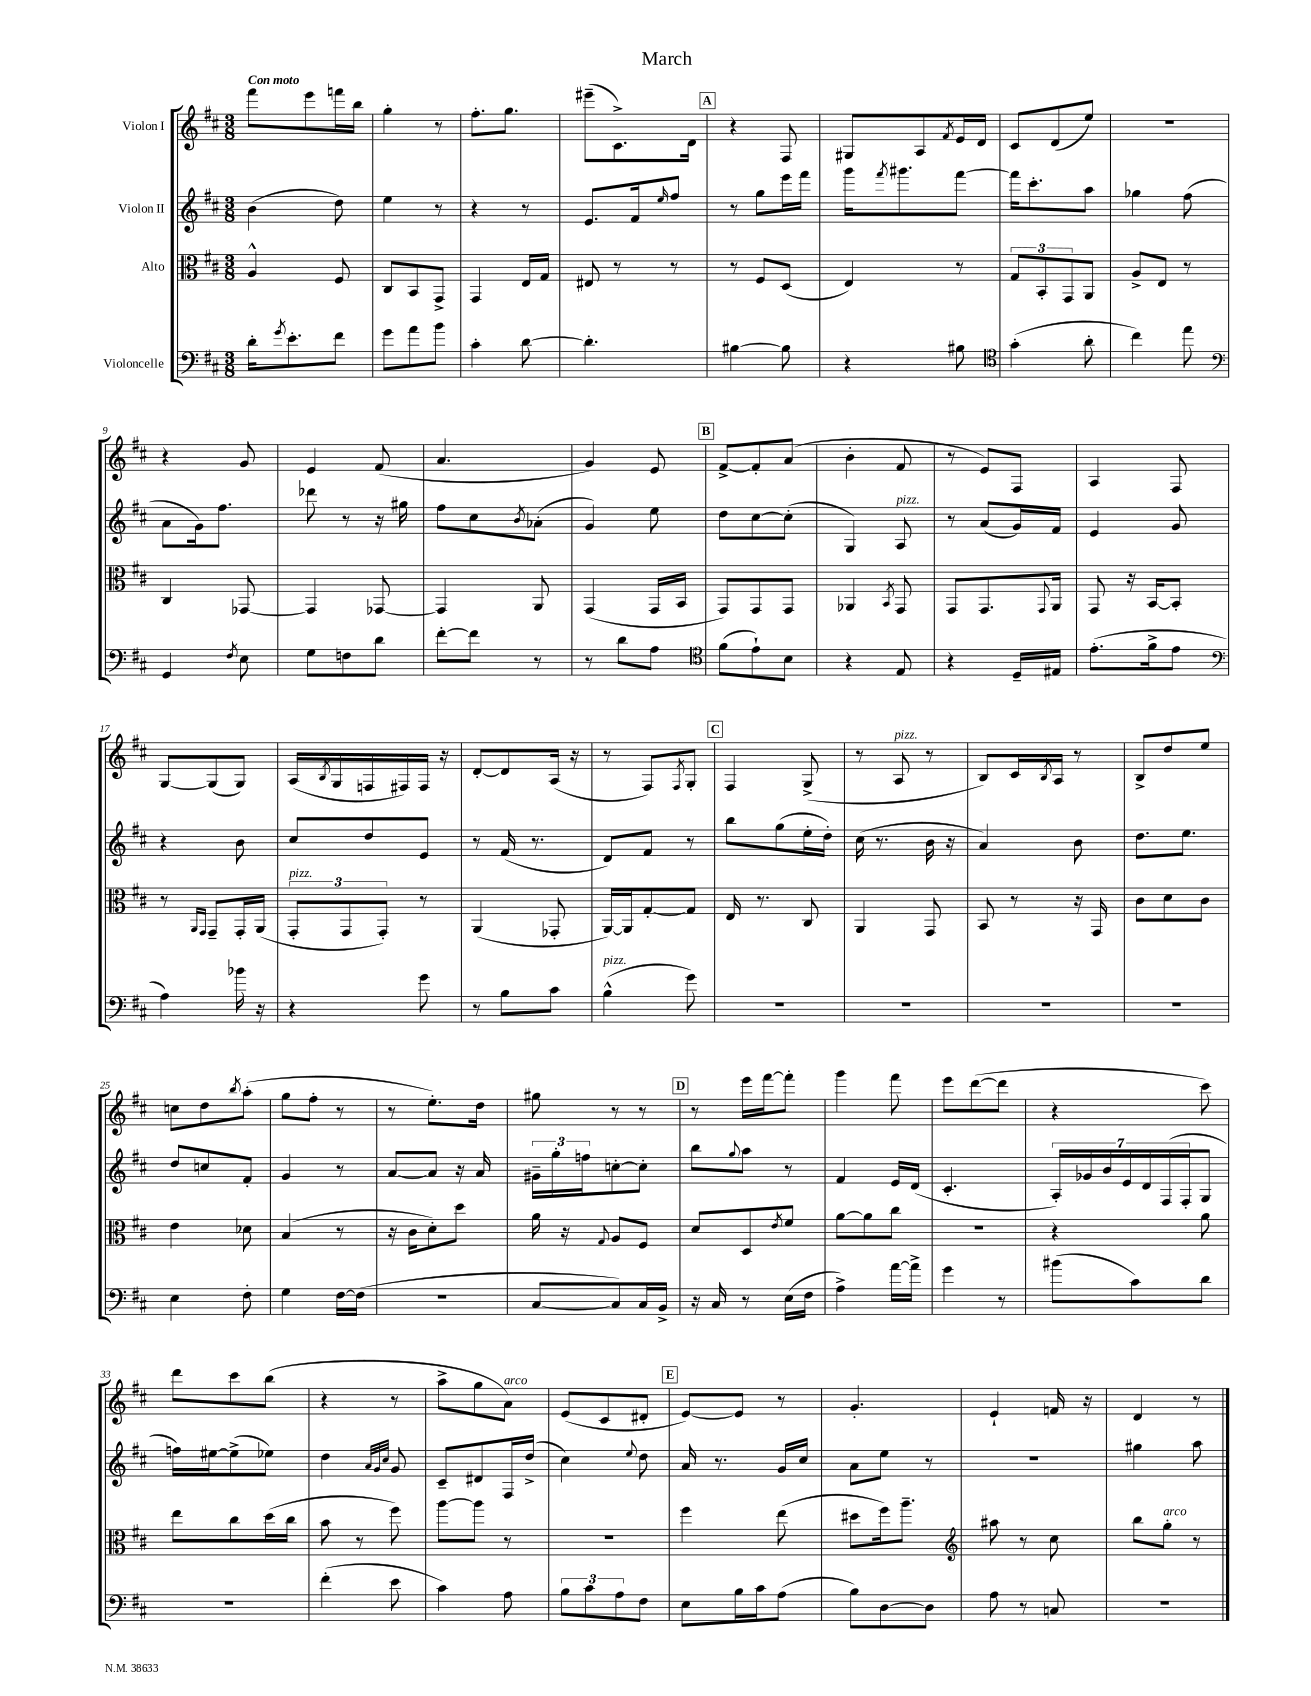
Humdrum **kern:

**kern	**kern	**kern	**kern
*part4	*part3	*part2	*part1
*staff4	*staff3	*staff2	*staff1
*I"Violoncelle	*I"Alto	*I"Violon II	*I"Violon I
*clefF4	*clefC3	*clefG2	*clefG2
*k[f#c#]	*k[f#c#]	*k[f#c#]	*k[f#c#]
*M3/8	*M3/8	*M3/8	*M3/8
=1	=1	=1	=1
!	!	!	!LO:TX:a:B:t=Con moto
16d'\KL	4A^^/	(4b\	8fff#\L
8qg/	.	.	.
8.e'\	.	.	.
.	.	.	8eee\
8f#\J	8F#/	8dd\)	16fffn\L
.	.	.	16bb\JJ
=2	=2	=2	=2
8g\L	8C#/L	4ee\	4gg'\
8a\	8BB/	.	.
8b\J	8GG^/J	8r	8r
=3	=3	=3	=3
4c#'\	4GG/	4r	8.ff#'\L
.	.	.	8.gg\J
[8d\	16E/LL	8r	.
.	16G/JJ	.	.
=4	=4	=4	=4
4.d'\]	8E#X/	8.e/L	(8eee#X~\L
.	8r	.	8.c#^\)
.	.	16f#/k	.
.	.	16qqee/	.
.	8r	8ff#/J	.
.	.	.	16d\Jk
!!LO:REH:place=s1:t=A
=5	=5	=5	=5
[4B#X\	8r	8r	4r
.	8F#/L	8gg\L	.
8B#\]	(8D/J	16eee\L	8F#/
.	.	16fff#\JJ	.
=6	=6	=6	=6
4r	4E/)	16ggg\KL	8G#X/L
.	.	8qfff#/	.
.	.	8.ggg#X\	.
.	.	.	8A/
.	.	.	8qf#/
8B#X\	8r	[8fff#\J	16e/L
.	.	.	16d/JJ
=7	=7	=7	=7
*clefC4	*	*	*
(4g'\	12G/L	16fff#\KL]	8c#/L
.	.	8.ccc#'\	.
.	12BB'/	.	.
.	.	.	(8d/
.	12GG/	.	.
8a'\	8AA/J	8aa\J	8ee/J)
=8	=8	=8	=8
4cc#\)	8A^/L	4gg-X\	4.r
.	8E/J	.	.
8ee\	8r	(8ff#\	.
!!LO:LB:g=z
=9	=9	=9	=9
*clefF4	*	*	*
4GG/	4C#/	8a\L	4r
.	.	16g\k)	.
.	.	8.ff#\J	.
8qF#/	.	.	.
8E\	[8GG-X/	.	8g/
=10	=10	=10	=10
8G\L	4GG-/]	8ddd-X\	4e/
8Fn\	.	8r	.
8d\J	[8GG-X/	16r	(8f#/
.	.	16gg#X\	.
=11	=11	=11	=11
[8f#'\L	4GG-/]	8ff#\L	4.a/
8f#\J]	.	8cc#\	.
.	.	8qb/	.
8r	8AA/	(8a-X'\J	.
=12	=12	=12	=12
8r	(4GG/	4g/)	4g/)
8d\L	.	.	.
8A\J	16GG/LL	8ee\	8e/
.	16BB/JJ	.	.
!!LO:REH:place=s1:t=B
=13	=13	=13	=13
*clefC4	*	*	*
(8f#\L	8GG/L)	8dd\L	[8f#^/L
8e`\)	8GG/	[8cc#\	8f#'/]
8B\J	8GG/J	(8cc#'\J]	(8a/J
=14	=14	=14	=14
4r	4AA-X/	4G/)	4b'\
.	8qBB/	.	.
!	!	!LO:TX:a:i:t=pizz.	!
8E/	8GG/	8A/	8f#/
=15	=15	=15	=15
4r	8GG/L	8r	8r
.	8.GG/	(8a/L	8e/L)
16D~/LL	.	16g/L)	8F#/J
.	8qqGG/	.	.
16E#X/JJ	16AA/Jk	16f#/JJ	.
=16	=16	=16	=16
(8.e'\L	8GG/	4e/	4A/
.	16r	.	.
16f#^\k	[16BB/KL	.	.
8e\J	8BB'/J]	8g/	8F#/
!!LO:LB:g=z
=17	=17	=17	=17
*clefF4	*	*	*
4A\)	8r	4r	[8G/L
.	16qqAA/LL	.	.
.	16qqGG/JJ	.	.
.	8GG~/L	.	(8G/]
16b-X\	16GG'/L	8b\	8G/J)
16r	(16AA/JJ	.	.
=18	=18	=18	=18
!	!LO:TX:a:i:t=pizz.	!	!
4r	12GG'/L	8cc#/L	(16A/LL
.	.	.	8qB/
.	.	.	16G/
.	12GG/	.	.
.	.	8dd/	16Fn/
.	12GG'/J)	.	.
.	.	.	16F#X/)
8g\	8r	8e/J	16F#/JJ
.	.	.	16r
=19	=19	=19	=19
8r	(4AA/	8r	[8d'/L
8B\L	.	(16f#/	8d/]
.	.	8.r	.
8c#\J	8GG-X'/	.	(16A/Jk
.	.	.	16r
=20	=20	=20	=20
!LO:TX:a:i:t=pizz.	!	!	!
(4B^^\	[16AA/LL)	8d/L)	8r
.	16AA/J]	.	.
.	[8G'/	8f#/J	8F#/L)
.	.	.	8qF#/
8g\)	8G/J]	8r	8G'/J
!!LO:REH:place=s1:t=C
=21	=21	=21	=21
4.r	16E/	8bb\L	4F#/
.	8.r	.	.
.	.	(8gg\	.
.	8C#/	16ee'\L	(8G^/
.	.	16dd'\JJ)	.
=22	=22	=22	=22
4.r	4AA/	(16cc#\	8r
.	.	8.r	.
!	!	!	!LO:TX:a:i:t=pizz.
.	.	.	8A/
.	8GG/	16b\	8r
.	.	16r	.
=23	=23	=23	=23
4.r	8BB/	4a/)	8B/L)
.	8r	.	16c#/L
.	.	.	8qB/
.	.	.	16A/JJ
.	16r	8b\	8r
.	16GG/	.	.
=24	=24	=24	=24
4.r	8c#\L	8.dd\L	8B^/L
.	8d\	.	8dd/
.	.	8.ee\J	.
.	8c#\J	.	8ee/J
!!LO:LB:g=z
=25	=25	=25	=25
4E\	4e\	8dd/L	8ccn\L
.	.	8ccn/	8dd\
.	.	.	8qbb/
8F#'\	8d-X\	8f#'/J	(8aa'\J
=26	=26	=26	=26
4G\	(4B/	4g/	8gg\L
.	.	.	8ff#'\J
[16F#\LL	8r	8r	8r
(16F#\JJ]	.	.	.
=27	=27	=27	=27
4.r	16r	[8a/L	8r
.	16c#\KL	.	.
.	8d'\)	8a/J]	8.ee'\L)
.	8dd\J	16r	.
.	.	16a/	16dd\Jk
=28	=28	=28	=28
[8C#/L	16a\	24g#X~\LL	8gg#X\
.	.	24gg'\	.
.	16r	.	.
.	.	24ffn\J	.
.	8qqG/	.	.
8C#/])	8A/L	[8ccn'\	8r
16C#/L	8F#/J	8cc'\J]	8r
16BB^/JJ	.	.	.
!!LO:REH:place=s1:t=D
=29	=29	=29	=29
16r	8d/L	8bb\L	8r
16C#/	.	.	.
.	.	8qqgg/	.
8r	8D/	8aa\J	16eee\LL
.	.	.	[16fff#\J
.	8qe/	.	.
(16E\LL	8f#/J	8r	8fff#'\J]
16F#\JJ	.	.	.
=30	=30	=30	=30
4A^\)	[8a\L	4f#/	4ggg\
.	8a\]	.	.
[16a\LL	8cc#\J	16e/LL	8fff#\
16a^\JJ]	.	(16d/JJ	.
=31	=31	=31	=31
4g\	4.r	4.c#'/	8eee\L
.	.	.	([8ddd\
8r	.	.	8ddd\J]
=32	=32	=32	=32
(8b#X\L	4r	28A'/LL)	4r
.	.	28g-X/	.
.	.	28b/	.
.	.	28e/	.
8c#\)	.	.	.
.	.	28d/	.
.	.	(28F#/	.
.	.	28F#'/J	.
8d\J	8a\	8G/J	8ccc#\)
!!LO:LB:g=z
=33	=33	=33	=33
4.r	8ee\L	16ffn\LL)	8ddd\L
.	.	[16ee#X\J	.
.	8cc#\	(8ee#^\]	8ccc#\
.	(16dd\L	8ee-X\J)	(8bb\J
.	16cc#\JJ	.	.
=34	=34	=34	=34
(4f#'\	8b\	4dd\	4r
.	8r	.	.
.	.	32qqa/LLL	.
.	.	32qqg/	.
.	.	32qqcc#/JJJ	.
8e\	8ff#\)	8g/	8r
=35	=35	=35	=35
4c#\)	[8aa\L	8c#~/L	8aa^\L
.	8aa\J]	8d#X/	8gg\
!	!	!	!LO:TX:a:i:t=arco
8A\	8r	16F#/L	8a\J)
.	.	(16dd^/JJ	.
=36	=36	=36	=36
12B\L	4.r	4cc#\)	(8e/L
12c#\	.	.	.
.	.	.	8c#/
12A\	.	.	.
.	.	8qqee/	.
8F#\J	.	8dd\	8d#X'/J
!!LO:REH:place=s1:t=E
=37	=37	=37	=37
8E\L	4ff#\	16a/	[8e/L)
.	.	8.r	.
16B\L	.	.	8e/J]
16c#\J	.	.	.
(8A\J	(8ee\	16g/LL	8r
.	.	16cc#/JJ	.
=38	=38	=38	=38
8B\L)	8dd#X\L	8a\L	4.g'/
[8D\	16ff#\k)	8ee\J	.
.	8.aa~\J	.	.
8D\J]	.	8r	.
=39	=39	=39	=39
*	*clefG2	*	*
8A\	8aa#X\	4.r	4e`/
8r	8r	.	.
8Cn/	8cc#\	.	16fn/
.	.	.	16r
=40	=40	=40	=40
4.r	8bb\L	4gg#X\	4d/
!	!LO:TX:a:i:t=arco	!	!
.	8gg'\J	.	.
.	8r	8aa\	8r
==	==	==	==
*-	*-	*-	*-
